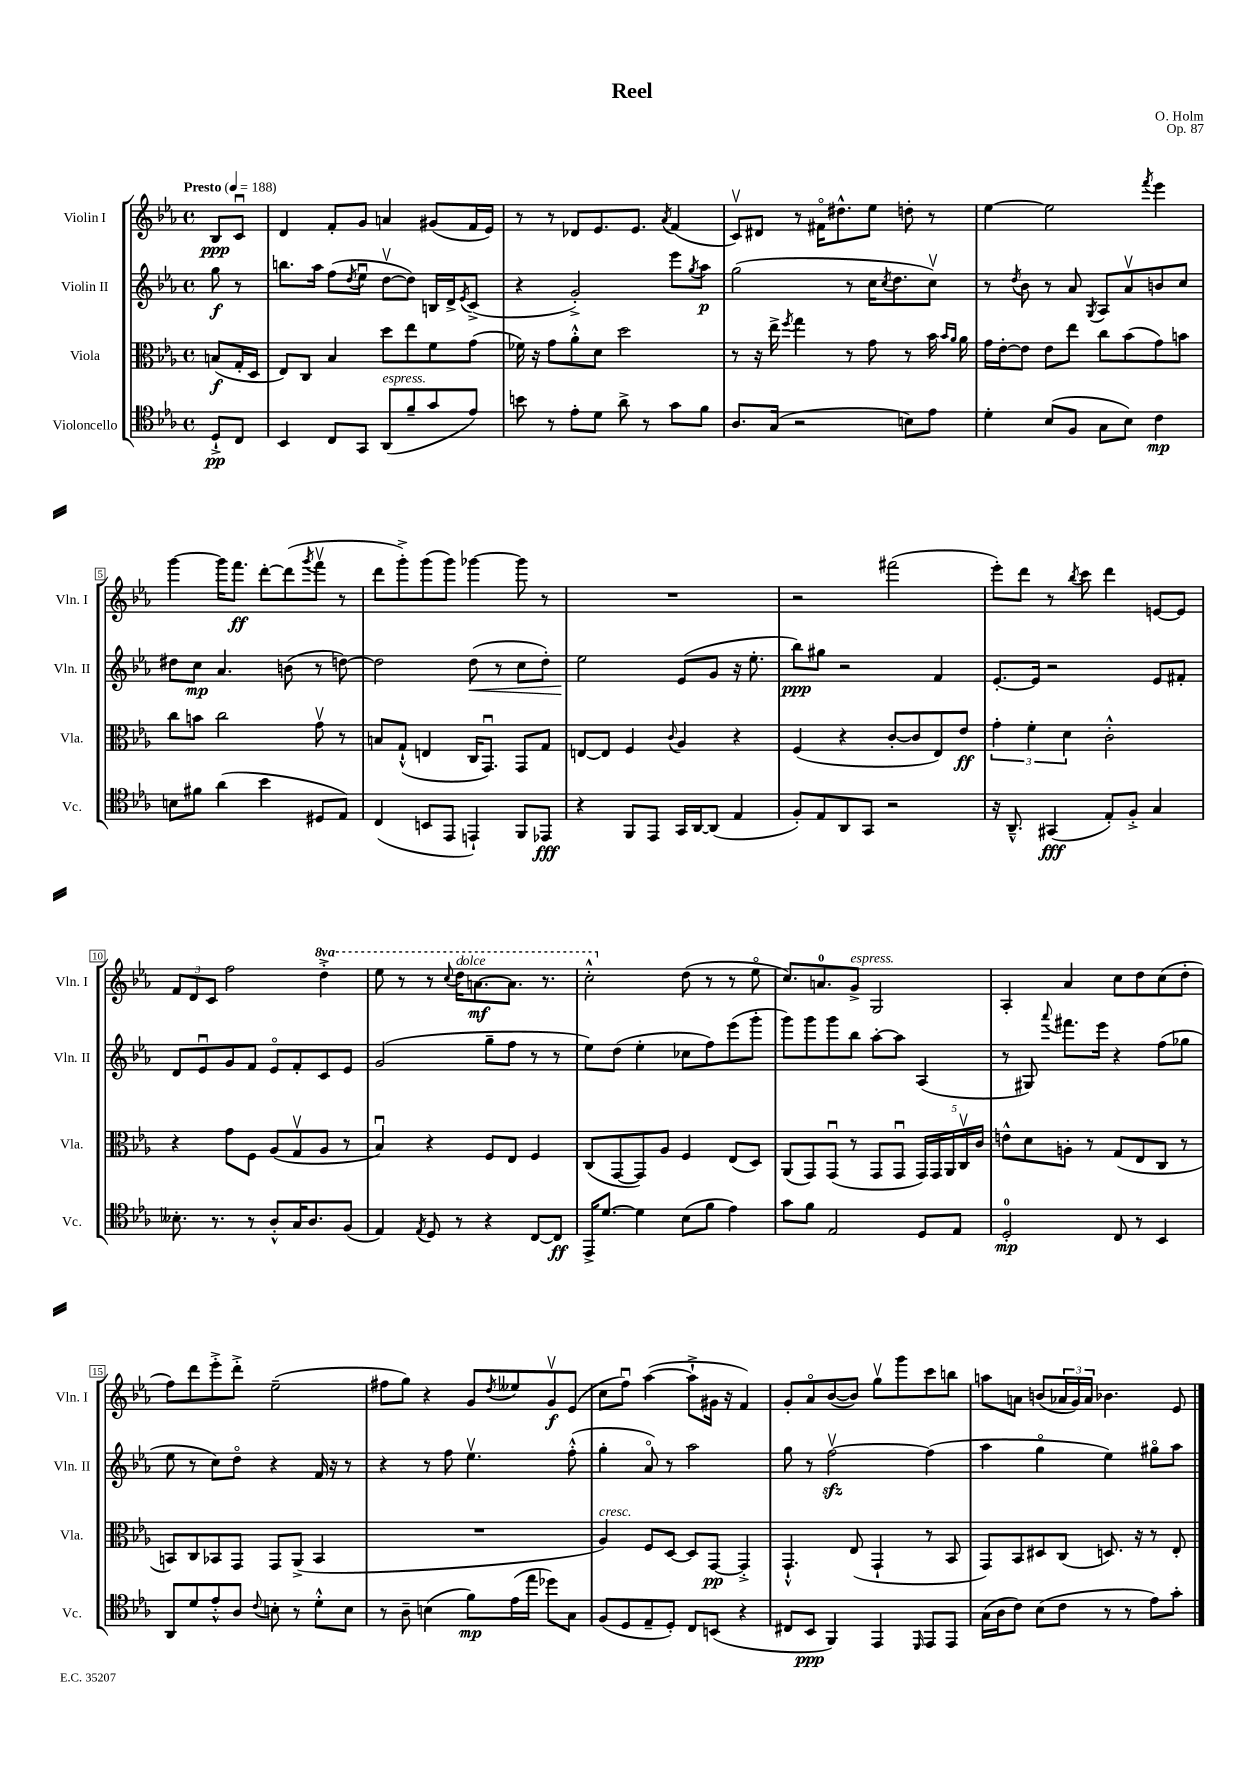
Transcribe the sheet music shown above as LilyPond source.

\header { title = "Reel" composer = "O. Holm" opus = "Op. 87" }
<<
\new StaffGroup <<
\new Staff = "s0" \with { instrumentName = "Violin I" shortInstrumentName = "Vln. I" } {
    \clef treble \key ees \major \defaultTimeSignature \time 4/4 \set Staff.ottavationMarkups = #ottavation-simple-ordinals \partial 4 \tempo "Presto" 4 = 188
    bes8\ppp c'8\downbow |
    d'4 f'8-. g'8 a'4 gis'8( f'16 ees'16) |
    r8 r8 des'8 ees'8. ees'8. \acciaccatura { aes'8 } f'4( |
    c'8\upbow) dis'8 r8 fis'16\flageolet dis''8.-^ ees''8 d''8-. r8 |
    ees''4~ ees''2 \acciaccatura { f'''8 } ees'''4 |
    g'''4~ g'''16 f'''8.\ff d'''8~-. d'''8( \acciaccatura { g'''8 } f'''8\upbow r8 |
    d'''8 g'''8-.->) g'''8( g'''8) ges'''4~ ges'''8 r8 |
    R1 |
    r2 fis'''2( |
    ees'''8-.) d'''8 r8 \acciaccatura { bes''8 } c'''8 d'''4 e'8~ e'8 |
    \tuplet 3/2 { f'8 d'8 c'8 } f''2 \ottava #1 d'''4-.-> |
    ees'''8 r8 r8 \appoggiatura { c'''8 } d'''16^\markup { \italic "dolce" } a''8.~\mf a''8. r8. |
    c'''2-.-^ \ottava #0 d''8( r8 r8 ees''8\flageolet |
    c''8.) a'8.-0 g'8->^\markup { \italic "espress." } g2 |
    aes4-. aes'4 c''8 d''8 c''8( d''8-. |
    f''8) d'''8 ees'''8-.-> d'''8-.-> ees''2--( |
    fis''8 g''8) r4 g'8 \acciaccatura { d''8 } eeses''8 g'8\upbow\f ees'8( |
    c''8 f''8\downbow) aes''4~( aes''8-!-> gis'16 r16 f'4) |
    g'8-. aes'8\flageolet bes'8~( bes'8) g''8\upbow g'''8 c'''8 b''8 |
    a''8 a'8 b'8( \tuplet 3/2 { aes'16 g'16) aes'16 } bes'4. ees'8 \bar "|." |
}
\new Staff = "s1" \with { instrumentName = "Violin II" shortInstrumentName = "Vln. II" } {
    \clef treble \key ees \major \defaultTimeSignature \time 4/4 \partial 4
    g''8\f r8 |
    b''8. aes''16 f''8( \acciaccatura { d''8 } ees''8\downbow d''8~\upbow d''8) b16 d'16-> \acciaccatura { ees'8 } c'8->( |
    r4 g'2-.->) ees'''8 \acciaccatura { g''8 } aes''8\p |
    g''2( r8 c''16 \acciaccatura { c''8 } d''8. c''8\upbow) |
    r8 \acciaccatura { d''8 } bes'8 r8 aes'8 \acciaccatura { g8 } aes8 aes'8\upbow b'8 c''8 |
    dis''8 c''8\mp aes'4. b'8( r8 d''8~) |
    d''2 d''8\<( r8 c''8 d''8-.) |
    ees''2\! ees'8( g'8 r16 ees''8.-. |
    bes''8\ppp) gis''8 r2 f'4 |
    ees'8.~-. ees'16 r2 ees'8 fis'8-. |
    d'8 ees'8\downbow g'8 f'8 ees'8\flageolet f'8-. c'8 ees'8 |
    g'2( g''8-- f''8 r8 r8 |
    ees''8) d''8( ees''4-. ces''8 f''8) ees'''8( g'''8-. |
    g'''8) g'''8 g'''8 bes''8 aes''8~-. aes''8 aes4( |
    r8 gis8) \appoggiatura { aes'''8 } fis'''8. ees'''16 r4 f''8( ges''8 |
    ees''8 r8 c''8) d''8\flageolet r4 f'16 r16 r8 |
    r4 r8 f''8 ees''4.\upbow f''8-.-^( |
    g''4-. aes'8\flageolet) r8 aes''2 |
    g''8 r8 f''2~\upbow\sfz f''4( |
    aes''4 g''4\flageolet ees''4) gis''8\flageolet aes''8 \bar "|." |
}
\new Staff = "s2" \with { instrumentName = "Viola" shortInstrumentName = "Vla." } {
    \clef alto \key ees \major \defaultTimeSignature \time 4/4 \partial 4
    b8\f( g16-. d16 |
    ees8) c8 bes4 d''8 ees''8 f'8 g'8( |
    fes'16) r16 g'8 aes'8-.-^ d'8 d''2 |
    r8 r16 ees''16-> \acciaccatura { f''8 } g''4 r8 g'8 r8 bes'16 \grace { bes'16 aes'16 } aes'16 |
    g'16 ees'16~-. ees'8 ees'8 ees''8 c''8 bes'8( g'8) b'8 |
    c''8 b'8 c''2 g'8\upbow r8 |
    b8 g8-!-^( e4 c16 g,8.\downbow) g,8 g8 |
    e8~ e8 f4 \appoggiatura { c'8 } aes4 r4 |
    f4( r4 c'8~-. c'8 ees8) ees'8\ff |
    \tuplet 3/2 { g'4-. f'4-. d'4 } c'2-.-^ |
    r4 g'8 f8 aes8( g8\upbow aes8 r8 |
    bes4\downbow) r4 f8 ees8 f4 |
    c8( g,8~ g,8) aes8 f4 ees8( d8) |
    aes,8( g,8) g,8\downbow( r8 g,8 g,8\downbow \tuplet 5/4 { g,16) g,16 aes,16 c16\upbow c'16 } |
    e'8-^ d'8 a8-. r8 g8( ees8 c8 r8 |
    b,8) c8 bes,8 g,8 g,8 aes,8->( bes,4 |
    R1 |
    aes4^\markup { \italic "cresc." }) f8 d8~ d8 g,8~\pp g,4-.-> |
    g,4.-!-^ ees8( g,4-! r8 bes,8 |
    g,8) bes,8 dis8 c8( d8.) r16 r8 ees8-. \bar "|." |
}
\new Staff = "s3" \with { instrumentName = "Violoncello" shortInstrumentName = "Vc." } {
    \clef tenor \key ees \major \defaultTimeSignature \time 4/4 \partial 4
    d8-!->\pp c8 |
    bes,4 c8 g,8 aes,8^\markup { \italic "espress." }( f'8-- g'8 ees'8) |
    b'8 r8 ees'8-. d'8 aes'8-> r8 g'8 f'8 |
    aes8. g16( r2 b8) ees'8 |
    d'4-. bes8( f8 g8 bes8) c'4\mp |
    b8 fis'8 aes'4( bes'4 dis8 ees8) |
    c4( b,8 ees,8 e,4-!) f,8 ees,8\fff |
    r4 f,8 ees,8 g,16 aes,16~ aes,8( ees4 |
    f8-.) ees8 aes,8 g,8 r2 |
    r16 aes,8.---^ gis,4\fff( ees8-.) f8-.-> g4 |
    beses8.-. r8. r8 aes8-.-^ g16 aes8. f8( |
    ees4) \acciaccatura { ees8 } d8 r8 r4 c8~ c8\ff |
    ees,16-> d'8.~ d'4 bes8( f'8 ees'4) |
    g'8 f'8 ees2 d8 ees8 |
    d2-0-.\mp c8 r8 bes,4 |
    aes,8 d'8 ees'8-.-^ aes8 \appoggiatura { c'8 } b8-. r8 d'8-.-^ b8 |
    r8 aes8-- b4( f'8\mp) ees'16( ees''16 des''8) g8 |
    f8( d8 ees8-- d8-.) c8 b,8( r4 |
    cis8 bes,8\ppp f,4) ees,4 \grace { d,16 } ees,8 ees,8 |
    g16( aes16 c'8) bes8( c'8 r8 r8 ees'8) g'8-. \bar "|." |
}
>>
>>
\layout { \context { \Score \override BarNumber.stencil = #(make-stencil-boxer 0.1 0.3 ly:text-interface::print) } }
